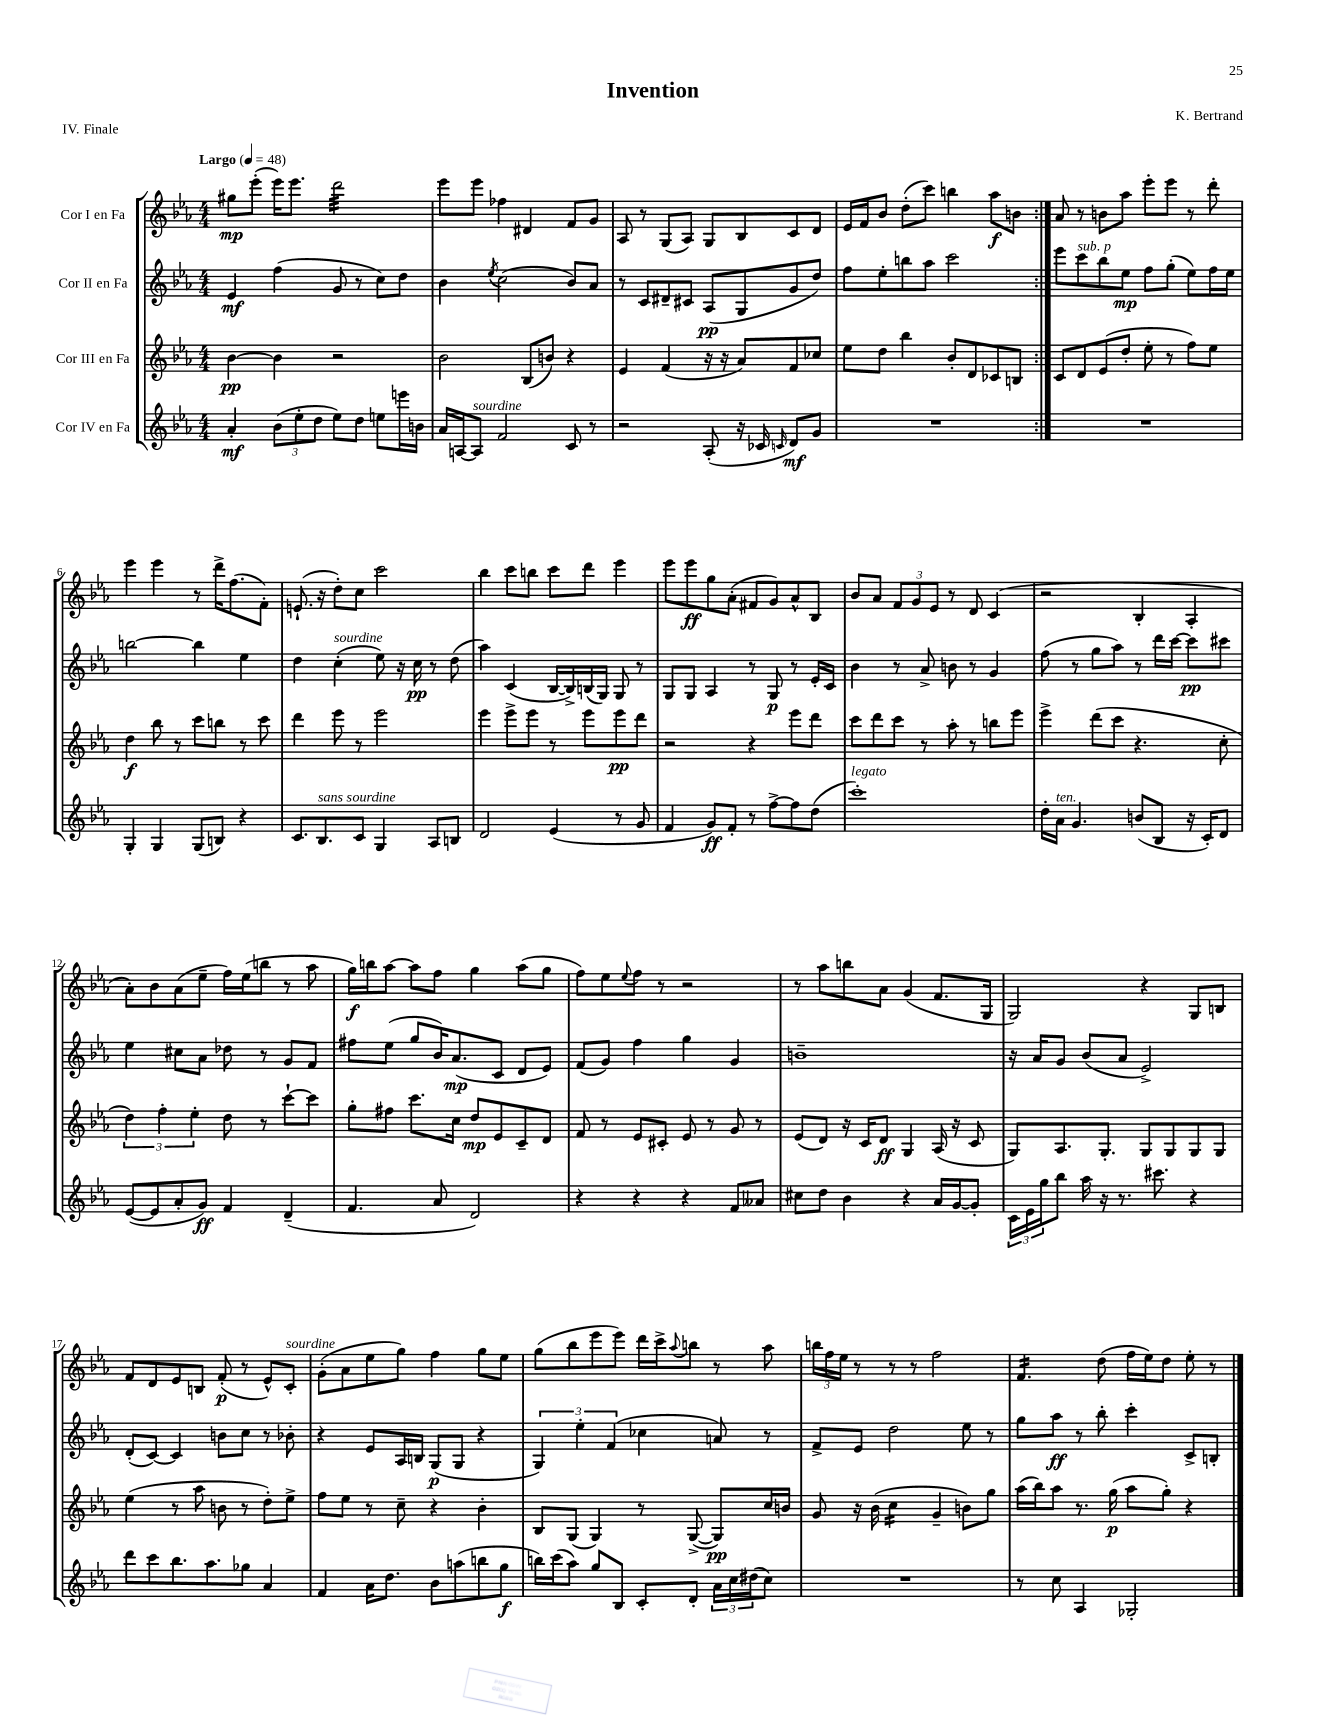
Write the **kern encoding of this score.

**kern	**dynam	**kern	**dynam	**kern	**dynam	**kern	**dynam
*part4	*part4	*part3	*part3	*part2	*part2	*part1	*part1
*staff4	*staff4	*staff3	*staff3	*staff2	*staff2	*staff1	*staff1
*I"Cor IV en Fa	*	*I"Cor III en Fa	*	*I"Cor II en Fa	*	*I"Cor I en Fa	*
*clefG2	*	*clefG2	*	*clefG2	*	*clefG2	*
*k[b-e-a-]	*	*k[b-e-a-]	*	*k[b-e-a-]	*	*k[b-e-a-]	*
*M4/4	*	*M4/4	*	*M4/4	*	*M4/4	*
*MM48	*	*MM48	*	*MM48	*	*MM48	*
=1	=1	=1	=1	=1	=1	=1	=1
!	!	!	!	!	!	!LO:TX:a:B:t=Largo	!
4a-'/	mf	[4b-\	pp	4e-/	mf	8gg#X\L	mp
.	.	.	.	.	.	(8eee-'\J	.
(12b-\L	.	4b-\]	.	(4ff\	.	16eee-\KL)	.
.	.	.	.	.	.	8.eee-\J	.
12ee-'\	.	.	.	.	.	.	.
12dd\J	.	.	.	.	.	.	.
*	*	*	*	*	*	*tremolo	*
8ee-\L)	.	2r	.	8g/	.	32ddd\LLL	.
.	.	.	.	.	.	32ddd\	.
.	.	.	.	.	.	32ddd\	.
.	.	.	.	.	.	32ddd\	.
8dd\J	.	.	.	8r	.	32ddd\	.
.	.	.	.	.	.	32ddd\	.
.	.	.	.	.	.	32ddd\	.
.	.	.	.	.	.	32ddd\	.
8een\L	.	.	.	8cc\L)	.	32ddd\	.
.	.	.	.	.	.	32ddd\	.
.	.	.	.	.	.	32ddd\	.
.	.	.	.	.	.	32ddd\	.
16eeen\L	.	.	.	8dd\J	.	32ddd\	.
.	.	.	.	.	.	32ddd\	.
16bn\JJ	.	.	.	.	.	32ddd\	.
.	.	.	.	.	.	32ddd\JJJ	.
*	*	*	*	*	*	*Xtremolo	*
=2	=2	=2	=2	=2	=2	=2	=2
16a-/LL	.	2b-\	.	4b-\	.	8eee-\L	.
[16An/J	.	.	.	.	.	.	.
!LO:TX:a:i:t=sourdine	!	!	!	!	!	!	!
8A/J]	.	.	.	.	.	8eee-\J	.
.	.	.	.	8qee-/	.	.	.
2f/	.	.	.	(2cc\	.	4ff-X\	.
.	.	(8B-/L	.	.	.	4d#X/	.
.	.	8bn/J)	.	.	.	.	.
8c/	.	4r	.	8b-/L)	.	8f/L	.
8r	.	.	.	8a-/J	.	8g/J	.
=3	=3	=3	=3	=3	=3	=3	=3
2r	.	4e-/	.	8r	.	8A-/	.
.	.	.	.	8c/L	.	8r	.
.	.	(4f/	.	8d#X~/	.	(8G/L	.
.	.	.	.	8c#X/J	.	8A-/J)	.
(8A-'/	.	16r	.	(8A-/L	pp	8G/L	.
.	.	16r	.	.	.	.	.
16r	.	8a-/L)	.	8G/	.	8B-/	.
16c-X/	.	.	.	.	.	.	.
16qqcn/	.	.	.	.	.	.	.
8d/L)	mf	8f/	.	8g/	.	8c/	.
8g/J	.	8cc-X/J	.	8dd/J)	.	8d/J	.
=4	=4	=4	=4	=4	=4	=4	=4
1r	.	8ee-\L	.	8ff\L	.	16e-/LL	.
.	.	.	.	.	.	16f/J	.
.	.	8dd\J	.	8ee-'\	.	8b-/J	.
.	.	4bb-\	.	8bbn\	.	(8dd'\L	.
.	.	.	.	8aa-\J	.	8ccc\J)	.
.	.	8b-'/L	.	2ccc\	.	4bbn\	.
.	.	8d/	.	.	.	.	.
.	.	8c-X/	.	.	.	8aa-\L	f
.	.	8Bn/J	.	.	.	8bn\J	.
=5:|!	=5:|!	=5:|!	=5:|!	=5:|!	=5:|!	=5:|!	=5:|!
1r	.	8c/L	.	8eee-\L	.	8a-/	.
!	!	!	!	!LO:TX:a:i:t=sub. p	!	!	!
.	.	8d/	.	8ccc\	.	8r	.
.	.	(8e-/	.	8bb-\	.	8bn\L	.
.	.	8dd'/J	.	8ee-\J	mp	8aa-\J	.
.	.	8ee-'\	.	8ff\L	.	8eee-'\L	.
.	.	8r	.	(8gg'\J	.	8eee-\J	.
.	.	8ff\L)	.	8ee-\L)	.	8r	.
.	.	8ee-\J	.	16ff\L	.	8ddd'\	.
.	.	.	.	16ee-\JJ	.	.	.
!!LO:LB:g=z
=6	=6	=6	=6	=6	=6	=6	=6
4G'/	.	4dd\	f	[2bbn\	.	4eee-\	.
4G/	.	8bb-\	.	.	.	4eee-\	.
.	.	8r	.	.	.	.	.
(8G/L	.	8ccc\L	.	4bb\]	.	8r	.
8Bn/J)	.	8bbn\J	.	.	.	16ddd^\KL	.
.	.	.	.	.	.	(8.ff\	.
4r	.	8r	.	4ee-\	.	.	.
.	.	8ccc\	.	.	.	8f'\J)	.
=7	=7	=7	=7	=7	=7	=7	=7
8.c/L	.	4ddd\	.	4dd\	.	(8.en`/	.
!LO:TX:a:i:t=sans sourdine	!	!	!	!	!	!	!
8.B-/	.	.	.	.	.	16r	.
!	!	!	!	!LO:TX:a:i:t=sourdine	!	!	!
.	.	8eee-\	.	(4cc'\	.	8dd'\L)	.
8c/J	.	8r	.	.	.	8cc\J	.
4G/	.	2eee-\	.	8ee-\)	.	2ccc\	.
.	.	.	.	16r	.	.	.
.	.	.	.	16cc\	pp	.	.
8A-/L	.	.	.	8r	.	.	.
8Bn/J	.	.	.	(8dd\	.	.	.
=8	=8	=8	=8	=8	=8	=8	=8
2d/	.	4eee-\	.	4aa-\)	.	4bb-\	.
.	.	8eee-^\L	.	(4c/	.	8ccc\L	.
.	.	8eee-\J	.	.	.	8bbn\J	.
(4e-/	.	8r	.	[16B-/LL	.	8ccc\L	.
.	.	.	.	16B-^/])	.	.	.
.	.	8eee-\L	.	(16Bn/	.	8ddd\J	.
.	.	.	.	16G/JJ)	.	.	.
8r	.	8eee-\	pp	8G/	.	4eee-\	.
8g/	.	8ddd\J	.	8r	.	.	.
=9	=9	=9	=9	=9	=9	=9	=9
4f/	.	2r	.	8G/L	.	8eee-\L	.
.	.	.	.	8G/J	.	8eee-\	ff
8g/L)	ff	.	.	4A-/	.	8gg\	.
8f'/J	.	.	.	.	.	(8a-'\J	.
8r	.	4r	.	8r	.	8f#X/L	.
[8ff^\L	.	.	.	8G/	p	8g/)	.
8ff\]	.	8eee-\L	.	8r	.	8a-^^/	.
(8dd\J	.	8ddd\J	.	16e-'/LL	.	8B-/J	.
.	.	.	.	16c/JJ	.	.	.
=10	=10	=10	=10	=10	=10	=10	=10
!LO:TX:a:i:t=legato	!	!	!	!	!	!	!
1ccc')	.	8ccc\L	.	4b-\	.	8b-/L	.
.	.	8ddd\	.	.	.	8a-/J	.
.	.	8ccc\J	.	8r	.	12f/L	.
.	.	.	.	.	.	12g/	.
.	.	8r	.	8a-^/	.	.	.
.	.	.	.	.	.	12e-/J	.
.	.	8aa-'\	.	8bn\	.	8r	.
.	.	8r	.	8r	.	8d/	.
.	.	8bbn\L	.	4g/	.	(4c/	.
.	.	8eee-\J	.	.	.	.	.
=11	=11	=11	=11	=11	=11	=11	=11
16dd'\LL	.	4eee-^\	.	(8ff\	.	2r	.
!LO:TX:a:i:t=ten.	!	!	!	!	!	!	!
16a-\JJ	.	.	.	.	.	.	.
4.g/	.	.	.	8r	.	.	.
.	.	(8ddd\L	.	8gg\L	.	.	.
.	.	8ccc\J	.	8aa-\J)	.	.	.
(8bn/L	.	4.r	.	8r	.	4B-'/	.
8B-/J	.	.	.	16ddd\LL	.	.	.
.	.	.	.	[16ccc\JJ	.	.	.
16r	.	.	.	8ccc\L]	pp	4A-'/	.
16c'/KL)	.	.	.	.	.	.	.
8d/J	.	8cc'\	.	8ccc#X\J	.	.	.
!!LO:LB:g=z
=12	=12	=12	=12	=12	=12	=12	=12
([8e-/L	.	6dd\)	.	4ee-\	.	8a-'\L)	.
8e-/]	.	.	.	.	.	8b-\	.
.	.	6ff'\	.	.	.	.	.
8a-'/	.	.	.	8cc#X\L	.	(8a-\	.
.	.	6ee-'\	.	.	.	.	.
8g/J)	ff	.	.	8a-\J	.	8ee-~\J	.
4f/	.	8dd\	.	8dd-X\	.	16ff\LL)	.
.	.	.	.	.	.	(16ee-\J	.
.	.	8r	.	8r	.	8bbn\J	.
(4d~/	.	[8ccc`\L	.	8g/L	.	8r	.
.	.	8ccc\J]	.	8f/J	.	8aa-\	.
=13	=13	=13	=13	=13	=13	=13	=13
4.f/	.	8gg'\L	.	8ff#X\L	.	16gg\LL)	f
.	.	.	.	.	.	16bbn\J	.
.	.	8ff#X\J	.	(8ee-\J	.	[8aa-\J	.
.	.	8.ccc\L	.	8gg/L	.	8aa-\L]	.
8a-/	.	.	.	16b-/K)	.	8ff\J	.
.	.	16cc\Jk	.	(8.a-/	mp	.	.
2d/)	.	8dd/L	mp	.	.	4gg\	.
.	.	8e-/	.	8c/J	.	.	.
.	.	8c~/	.	8d/L	.	(8aa-\L	.
.	.	8d/J	.	8e-/J)	.	8gg\J	.
=14	=14	=14	=14	=14	=14	=14	=14
4r	.	8f/	.	(8f/L	.	8ff\L)	.
.	.	8r	.	8g/J)	.	8ee-\	.
.	.	.	.	.	.	8qqee-/	.
4r	.	8e-/L	.	4ff\	.	8ff\J	.
.	.	8c#X'/J	.	.	.	8r	.
4r	.	8e-/	.	4gg\	.	2r	.
.	.	8r	.	.	.	.	.
8f/L	.	8g/	.	4g/	.	.	.
8a--X/J	.	8r	.	.	.	.	.
=15	=15	=15	=15	=15	=15	=15	=15
8cc#X\L	.	(8e-/L	.	1bn~	.	8r	.
8dd\J	.	8d/J)	.	.	.	8aa-\L	.
4b-\	.	16r	.	.	.	8bbn\	.
.	.	16c/KL	.	.	.	.	.
.	.	8d/J	ff	.	.	8a-\J	.
4r	.	4G/	.	.	.	(4g/	.
16a-/LL	.	(16A-/	.	.	.	8.f/L	.
[16g/J	.	16r	.	.	.	.	.
8g'/J]	.	8c/	.	.	.	.	.
.	.	.	.	.	.	16G/Jk	.
=16	=16	=16	=16	=16	=16	=16	=16
24c\LL	.	8G/L)	.	16r	.	2G/)	.
24e-\	.	.	.	.	.	.	.
.	.	.	.	16a-/KL	.	.	.
24gg\J	.	.	.	.	.	.	.
8bb-\J	.	8.A-/	.	8g/J	.	.	.
16aa-\	.	.	.	(8b-/L	.	.	.
16r	.	8.G'/J	.	.	.	.	.
8.r	.	.	.	8a-/J	.	.	.
.	.	8G/L	.	2e-^/)	.	4r	.
8.ccc#X\	.	.	.	.	.	.	.
.	.	8G/	.	.	.	.	.
4r	.	8G/	.	.	.	8G/L	.
.	.	8G/J	.	.	.	8Bn/J	.
!!LO:LB:g=z
=17	=17	=17	=17	=17	=17	=17	=17
8ddd\L	.	(4ee-\	.	(8d'/L	.	8f/L	.
8ccc\	.	.	.	[8c/J)	.	8d/	.
8.bb-\	.	8r	.	4c/]	.	8e-/	.
.	.	8aa-\	.	.	.	8Bn/J	.
8.aa-\	.	.	.	.	.	.	.
.	.	8bn\	.	8bn\L	.	(8f'/	p
8gg-X\J	.	8r	.	8cc\J	.	8r	.
4a-/	.	8dd'\L)	.	8r	.	8e-^^/L)	.
!	!	!	!	!	!	!LO:TX:a:i:t=sourdine	!
.	.	8ee-^\J	.	8b-X'\	.	8c'/J	.
=18	=18	=18	=18	=18	=18	=18	=18
4f/	.	8ff\L	.	4r	.	(8g'\L	.
.	.	8ee-\J	.	.	.	8a-\	.
16a-\KL	.	8r	.	8e-/L	.	8ee-\	.
8.dd\J	.	.	.	.	.	.	.
.	.	8cc~\	.	16A-/L	.	8gg\J)	.
.	.	.	.	16Bn/JJ	.	.	.
8b-\L	.	4r	.	(8G/L	p	4ff\	.
(8aan\	.	.	.	8G/J	.	.	.
8bbn\	.	4b-'\	.	4r	.	8gg\L	.
8gg\J	f	.	.	.	.	8ee-\J	.
=19	=19	=19	=19	=19	=19	=19	=19
16bbn\LL)	.	8B-/L	.	6G/)	.	(8gg\L	.
(16ccc\J	.	.	.	.	.	.	.
8aa-\J)	.	(8G/J	.	.	.	8bb-\	.
.	.	.	.	6ee-'\	.	.	.
8gg/L	.	4G/)	.	.	.	8eee-\	.
.	.	.	.	(6f/	.	.	.
8B-/J	.	.	.	.	.	8eee-\J)	.
8c'/L	.	8r	.	4cc-X\	.	16ddd\LL	.
.	.	.	.	.	.	16ccc^\J	.
.	.	.	.	.	.	8qqaa-/	.
8d'/J	.	([8G^/	.	.	.	8bbn\J	.
24a-\LL	.	8G/L])	pp	8an/)	.	8r	.
24cc\	.	.	.	.	.	.	.
(24dd#X\J	.	.	.	.	.	.	.
8cc\J)	.	16cc/L	.	8r	.	8aa-\	.
.	.	16bn/JJ	.	.	.	.	.
=20	=20	=20	=20	=20	=20	=20	=20
1r	.	8g/	.	8f^/L	.	24bbn\LL	.
.	.	.	.	.	.	24ff\	.
.	.	.	.	.	.	24ee-\JJ	.
.	.	16r	.	8e-/J	.	8r	.
.	.	(16b-\	.	.	.	.	.
*	*	*tremolo	*	*	*	*	*
.	.	16cc\LL	.	2dd\	.	8r	.
.	.	16cc\	.	.	.	.	.
.	.	16cc\	.	.	.	8r	.
.	.	16cc\JJ	.	.	.	.	.
*	*	*Xtremolo	*	*	*	*	*
.	.	4g~/	.	.	.	2ff\	.
.	.	8bn\L)	.	8ee-\	.	.	.
.	.	8gg\J	.	8r	.	.	.
=21	=21	=21	=21	=21	=21	=21	=21
*	*	*	*	*	*	*tremolo	*
8r	.	(16aa-\LL	.	8gg\L	.	16f/LL	.
.	.	16bb-\J)	.	.	.	16f/	.
8cc\	.	8aa-\J	.	8aa-\J	ff	16f/	.
.	.	.	.	.	.	16f/	.
4A-/	.	8.r	.	8r	.	16f/	.
.	.	.	.	.	.	16f/JJ	.
*	*	*	*	*	*	*Xtremolo	*
.	.	.	.	8bb-'\	.	(8dd\	.
.	.	(16gg\	p	.	.	.	.
2G-X'/	.	8aa-\L	.	4ccc'\	.	16ff\LL	.
.	.	.	.	.	.	16ee-\J)	.
.	.	8gg'\J)	.	.	.	8dd\J	.
.	.	4r	.	8c^/L	.	8ee-'\	.
.	.	.	.	8Bn'/J	.	8r	.
==	==	==	==	==	==	==	==
*-	*-	*-	*-	*-	*-	*-	*-
